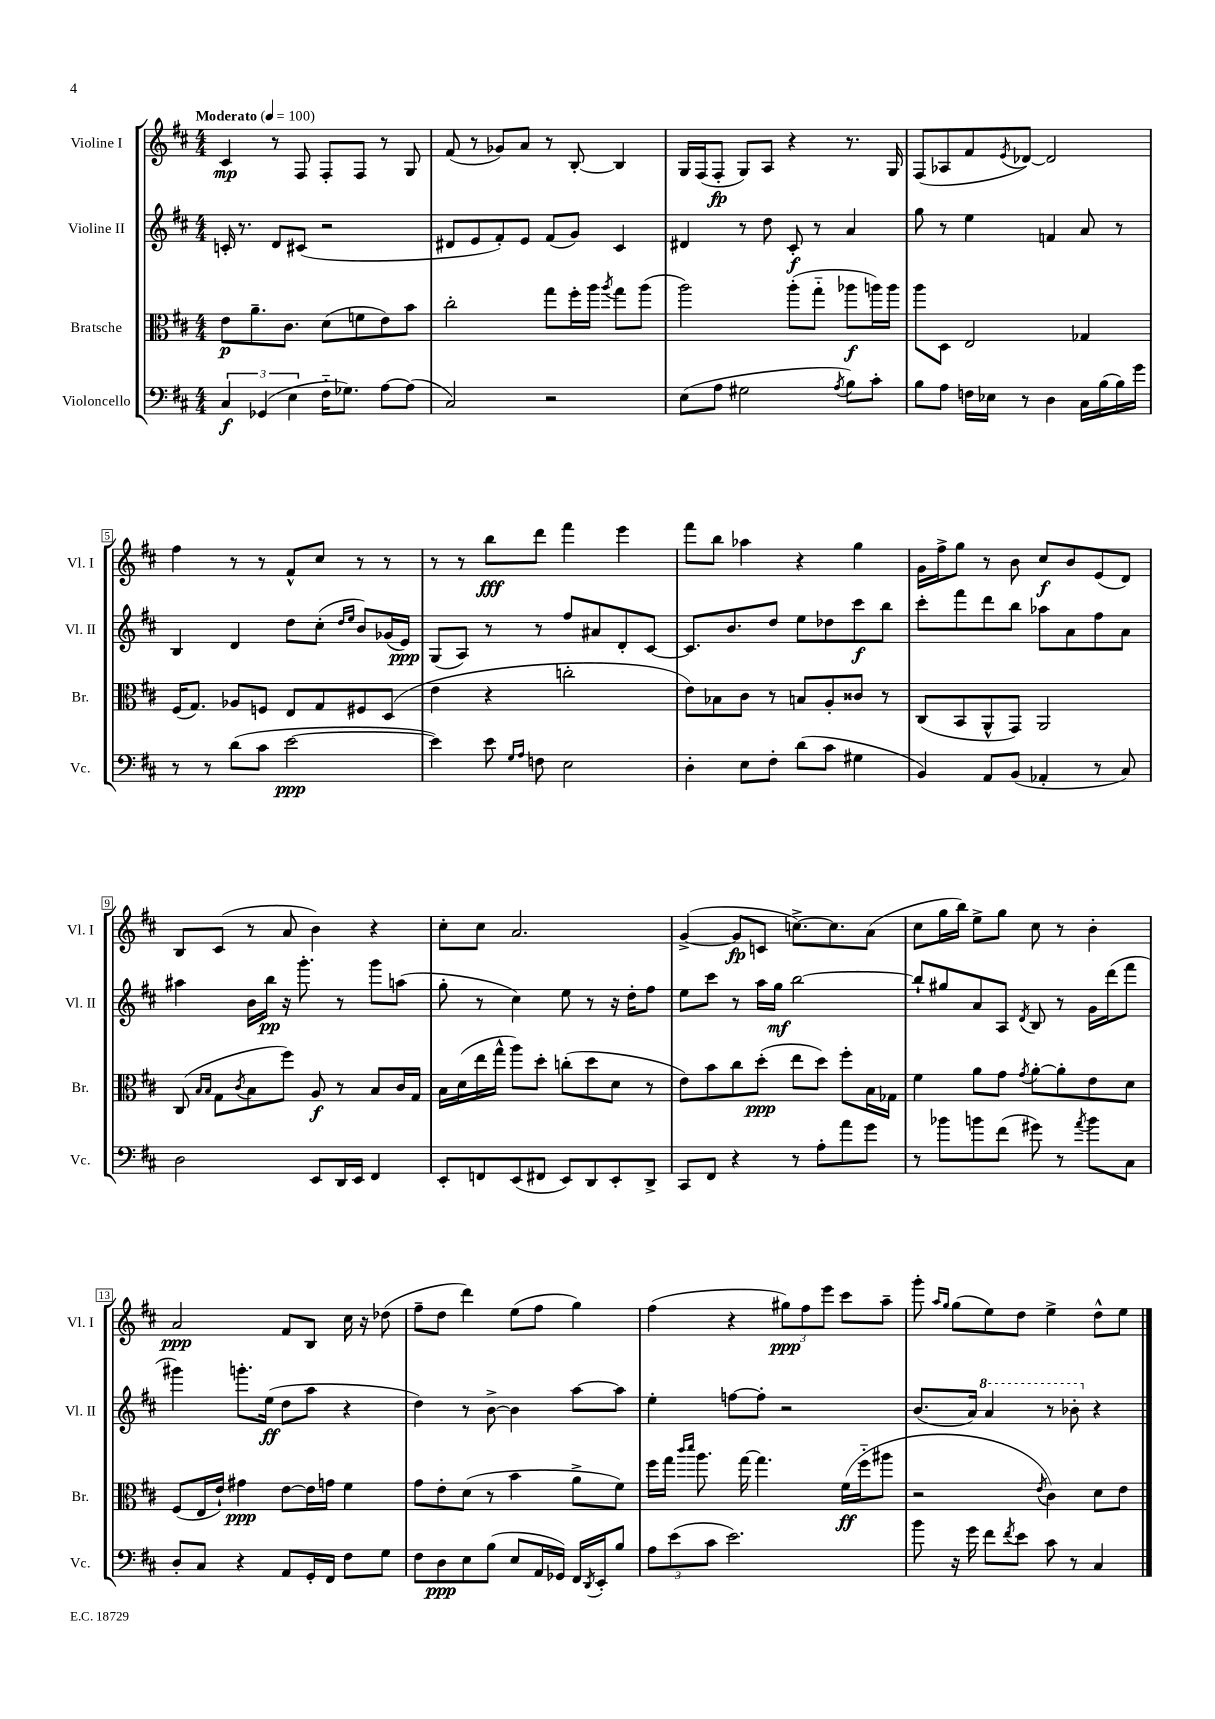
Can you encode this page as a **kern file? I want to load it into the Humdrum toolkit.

**kern	**dynam	**kern	**dynam	**kern	**dynam	**kern	**dynam
*part4	*part4	*part3	*part3	*part2	*part2	*part1	*part1
*staff4	*staff4	*staff3	*staff3	*staff2	*staff2	*staff1	*staff1
*I"Violoncello	*	*I"Bratsche	*	*I"Violine II	*	*I"Violine I	*
*I'Vc.	*	*I'Br.	*	*I'Vl. II	*	*I'Vl. I	*
*clefF4	*	*clefC3	*	*clefG2	*	*clefG2	*
*k[f#c#]	*	*k[f#c#]	*	*k[f#c#]	*	*k[f#c#]	*
*M4/4	*	*M4/4	*	*M4/4	*	*M4/4	*
*MM100	*	*MM100	*	*MM100	*	*MM100	*
=1	=1	=1	=1	=1	=1	=1	=1
!	!	!	!	!	!	!LO:TX:a:B:t=Moderato	!
6C#/	f	8e\L	p	16cn'/	.	4c#/	mp
.	.	.	.	8.r	.	.	.
.	.	8.a~\	.	.	.	.	.
(6GG-X/	.	.	.	.	.	.	.
.	.	.	.	8d/L	.	8r	.
.	.	8.c#\J	.	.	.	.	.
6E\	.	.	.	.	.	.	.
.	.	.	.	(8c#X/J	.	8F#/	.
16F#\KL	.	(8d\L	.	2r	.	8F#'/L	.
8.G-X\J)	.	.	.	.	.	.	.
.	.	8fn\	.	.	.	8F#/J	.
[8A\L	.	8e\)	.	.	.	8r	.
(8A\J]	.	8b\J	.	.	.	8G/	.
=2	=2	=2	=2	=2	=2	=2	=2
2C#/)	.	2cc#'\	.	8d#X/L	.	(8f#/	.
.	.	.	.	8e/	.	8r	.
.	.	.	.	8f#'/)	.	8g-X/L)	.
.	.	.	.	8e/J	.	8a/J	.
2r	.	8gg\L	.	(8f#/L	.	8r	.
.	.	16ff#'\L	.	8g/J)	.	[8B'/	.
.	.	16aa\JJ	.	.	.	.	.
.	.	8qaa/	.	.	.	.	.
.	.	8gg\L	.	4c#/	.	4B/]	.
.	.	(8aa\J	.	.	.	.	.
=3	=3	=3	=3	=3	=3	=3	=3
(8E\L	.	2aa\)	.	4d#X/	.	16G/LL	.
.	.	.	.	.	.	(16F#/J	.
8A\J	.	.	.	.	.	8F#'/J	fp
2G#X\	.	.	.	8r	.	8G/L)	.
.	.	.	.	8dd\	.	8A/J	.
.	.	(8aa'\L	.	8c#'/	f	4r	.
.	.	8gg\J	.	8r	.	.	.
8qA/	.	.	.	.	.	.	.
8B\L)	.	8aa-X\L	f	4a/	.	8.r	.
8c#'\J	.	16aan\L)	.	.	.	.	.
.	.	16aa\JJ	.	.	.	16G/	.
=4	=4	=4	=4	=4	=4	=4	=4
8B\L	.	8aa\L	.	8gg\	.	(8F#/L	.
8A\J	.	8D\J	.	8r	.	8A-X/	.
16Fn\LL	.	2E/	.	4ee\	.	8f#/	.
16E-X\JJ	.	.	.	.	.	.	.
.	.	.	.	.	.	8qe/	.
8r	.	.	.	.	.	[8d-X/J)	.
4D\	.	.	.	4fn/	.	2d-/]	.
16C#\LL	.	4G-X/	.	8a/	.	.	.
(16B\	.	.	.	.	.	.	.
16B\)	.	.	.	8r	.	.	.
16g\JJ	.	.	.	.	.	.	.
!!LO:LB:g=z
=5	=5	=5	=5	=5	=5	=5	=5
8r	.	(16F#/KL	.	4B/	.	4ff#\	.
.	.	8.G/J)	.	.	.	.	.
8r	.	.	.	.	.	.	.
(8d\L	.	8A-X/L	.	4d/	.	8r	.
8c#\J	.	8Fn/J	.	.	.	8r	.
[2e\	ppp	8E/L	.	8dd\L	.	8f#^^/L	.
.	.	8G/	.	(8cc#'\J	.	8cc#/J	.
.	.	.	.	16qqdd/LL	.	.	.
.	.	.	.	16qqee/JJ	.	.	.
.	.	8F#X/	.	8b/L)	.	8r	.
.	.	(8D/J	.	(16g-X/L	.	8r	.
.	.	.	.	16e/JJ)	ppp	.	.
=6	=6	=6	=6	=6	=6	=6	=6
4e\])	.	4e\	.	(8G/L	.	8r	.
.	.	.	.	8A/J)	.	8r	.
8e\	.	4r	.	8r	.	8bb\L	fff
16qqG/LL	.	.	.	.	.	.	.
16qqA/JJ	.	.	.	.	.	.	.
8Fn\	.	.	.	8r	.	8ddd\J	.
2E\	.	2ccn'\	.	8ff#/L	.	4fff#\	.
.	.	.	.	8a#X/	.	.	.
.	.	.	.	8d'/	.	4eee\	.
.	.	.	.	[8c#/J	.	.	.
=7	=7	=7	=7	=7	=7	=7	=7
4D'\	.	8e\L)	.	8.c#/L]	.	8fff#\L	.
.	.	8B-X\	.	.	.	8bb\J	.
.	.	.	.	8.b/	.	.	.
8E\L	.	8c#\J	.	.	.	4aa-X\	.
8F#'\J	.	8r	.	8dd/J	.	.	.
(8d\L	.	8Bn/L	.	8ee\L	.	4r	.
8c#\J	.	8A'/	.	8dd-X\	.	.	.
4G#X\	.	8c##X/J	.	8ccc#\	f	4gg\	.
.	.	8r	.	8bb\J	.	.	.
=8	=8	=8	=8	=8	=8	=8	=8
4BB/)	.	(8C#/L	.	8ccc#'\L	.	16g\LL	.
.	.	.	.	.	.	16ff#^\J	.
.	.	8BB/	.	8fff#\	.	8gg\J	.
8AA/L	.	8AA^^/	.	8ddd\	.	8r	.
(8BB/J	.	8GG/J)	.	8bb\J	.	8b\	.
4AA-X'/	.	2AA/	.	8aa-X\L	.	8cc#/L	f
.	.	.	.	8a\	.	8b/	.
8r	.	.	.	8ff#\	.	(8e/	.
8C#/)	.	.	.	8a\J	.	8d/J)	.
!!LO:LB:g=z
=9	=9	=9	=9	=9	=9	=9	=9
2D\	.	(8C#/	.	4aa#X\	.	8B/L	.
.	.	16qqB/LL	.	.	.	.	.
.	.	16qqB/JJ	.	.	.	.	.
.	.	8G\L	.	.	.	(8c#/J	.
.	.	8qc#/	.	.	.	.	.
.	.	8B\	.	16b\LL	.	8r	.
.	.	.	.	16bb\JJ	pp	.	.
.	.	8ff#\J)	.	16r	.	8a/	.
.	.	.	.	8.ggg'\	.	.	.
8EE/L	.	8A/	f	.	.	4b\)	.
16DD/L	.	8r	.	8r	.	.	.
16EE/JJ	.	.	.	.	.	.	.
4FF#/	.	8B/L	.	8ggg\L	.	4r	.
.	.	16c#/L	.	(8aan\J	.	.	.
.	.	16G/JJ	.	.	.	.	.
=10	=10	=10	=10	=10	=10	=10	=10
8EE'/L	.	16B\LL	.	8gg'\	.	8cc#'\L	.
.	.	(16d\	.	.	.	.	.
8FFn/	.	16ee\	.	8r	.	8cc#\J	.
.	.	16gg^^\JJ	.	.	.	.	.
(8EE/	.	8aa\L)	.	4cc#\)	.	2.a/	.
8FF#X/J	.	8dd'\J	.	.	.	.	.
8EE/L)	.	(8ccn'\L	.	8ee\	.	.	.
8DD/	.	8dd\	.	8r	.	.	.
8EE'/	.	8d\J	.	16r	.	.	.
.	.	.	.	16dd'\KL	.	.	.
8DD^/J	.	8r	.	8ff#\J	.	.	.
=11	=11	=11	=11	=11	=11	=11	=11
8CC#/L	.	8e\L)	.	8ee\L	.	([4g^/	.
8FF#/J	.	8b\	.	8ccc#\J	.	.	.
4r	.	8cc#\	.	8r	.	8g/L]	fp
.	.	(8dd'\J	ppp	16aa\LL	.	8cn/J	.
.	.	.	.	16gg\JJ	mf	.	.
8r	.	8ee\L	.	[2bb\	.	[8.ccn^\L)	.
8A'\L	.	8dd\J)	.	.	.	.	.
.	.	.	.	.	.	8.cc\]	.
8a\	.	8ff#'\L	.	.	.	.	.
8g\J	.	16B\L	.	.	.	(8a\J	.
.	.	16G-X\JJ	.	.	.	.	.
=12	=12	=12	=12	=12	=12	=12	=12
8r	.	4f#\	.	8bb`/L]	.	8cc#\L	.
8b-X\L	.	.	.	8gg#X/	.	16gg\L	.
.	.	.	.	.	.	16bb\JJ)	.
8bn\	.	8a\L	.	8a/	.	8ee^\L	.
(8f#\J	.	8g\J	.	8A/J	.	8gg\J	.
.	.	8qg/	.	8qd/	.	.	.
8g#X\)	.	[8a'\L	.	8B/	.	8cc#\	.
8r	.	8a'\]	.	8r	.	8r	.
8qa/	.	.	.	.	.	.	.
8b\L	.	8e\	.	16g\LL	.	4b'\	.
.	.	.	.	(16ddd\J	.	.	.
8C#\J	.	8d\J	.	8fff#\J	.	.	.
!!LO:LB:g=z
=13	=13	=13	=13	=13	=13	=13	=13
8D'/L	.	(8F#/L	.	4ggg#X\)	.	2a/	ppp
8C#/J	.	16E/L	.	.	.	.	.
.	.	16e`/JJ)	.	.	.	.	.
4r	.	4g#X\	ppp	8.gggn'\L	.	.	.
.	.	.	.	(16ee\Jk	ff	.	.
8AA/L	.	[8e\L	.	8dd\L	.	8f#/L	.
16GG'/L	.	16e\L]	.	8aa\J	.	8B/J	.
16FF#/JJ	.	16gn\JJ	.	.	.	.	.
8F#\L	.	4f#\	.	4r	.	16cc#\	.
.	.	.	.	.	.	16r	.
8G\J	.	.	.	.	.	(8dd-X\	.
=14	=14	=14	=14	=14	=14	=14	=14
8F#\L	.	8g\L	.	4dd\)	.	8ff#~\L	.
8D\	ppp	8e'\	.	.	.	8dd\J	.
8E\	.	(8d\J	.	8r	.	4ddd\)	.
(8B\J	.	8r	.	[8b^\	.	.	.
8E/L	.	4b\	.	4b\]	.	(8ee\L	.
16AA/L	.	.	.	.	.	8ff#\J	.
16GG-X/JJ)	.	.	.	.	.	.	.
16FF#/LL	.	8a^\L	.	[8aa\L	.	4gg\)	.
8qDD/	.	.	.	.	.	.	.
16EE'/J	.	.	.	.	.	.	.
8B/J	.	8f#\J)	.	8aa\J]	.	.	.
=15	=15	=15	=15	=15	=15	=15	=15
12A\L	.	16ff#\LL	.	4ee'\	.	(4ff#\	.
.	.	16gg\JJ	.	.	.	.	.
(12e\	.	.	.	.	.	.	.
.	.	16qqccc#/LL	.	.	.	.	.
.	.	16qqddd/JJ	.	.	.	.	.
.	.	8.aa\	.	.	.	.	.
12c#\J	.	.	.	.	.	.	.
2.e\)	.	.	.	[8ffn\L	.	4r	.
.	.	[16gg\	.	.	.	.	.
.	.	4.gg\]	.	8ff'\J]	.	.	.
.	.	.	.	2r	.	12gg#X\L)	ppp
.	.	.	.	.	.	12ff#\	.
.	.	.	.	.	.	12eee\J	.
.	.	(16f#\LL	ff	.	.	8ccc#\L	.
.	.	16ff#\J	.	.	.	.	.
.	.	8aa#X\J	.	.	.	8aa~\J	.
=16	=16	=16	=16	=16	=16	=16	=16
8b\	.	2r	.	(8.b/L	.	8ggg'\	.
.	.	.	.	.	.	16qqaa/LL	.
.	.	.	.	.	.	16qqgg/JJ	.
16r	.	.	.	.	.	(8gg\L	.
16g\	.	.	.	16a/Jk)	.	.	.
*	*	*	*	*8va	*	*	*
8f#\L	.	.	.	4aa/	.	8ee\)	.
8qf#/	.	.	.	.	.	.	.
8e\J	.	.	.	.	.	8dd\J	.
.	.	8qe/	.	.	.	.	.
8c#\	.	4c#\)	.	8r	.	4ee^\	.
8r	.	.	.	8bb-X'\	.	.	.
*	*	*	*	*X8va	*	*	*
4C#/	.	8d\L	.	4r	.	8dd^^\L	.
.	.	8e\J	.	.	.	8ee\J	.
==	==	==	==	==	==	==	==
*-	*-	*-	*-	*-	*-	*-	*-
